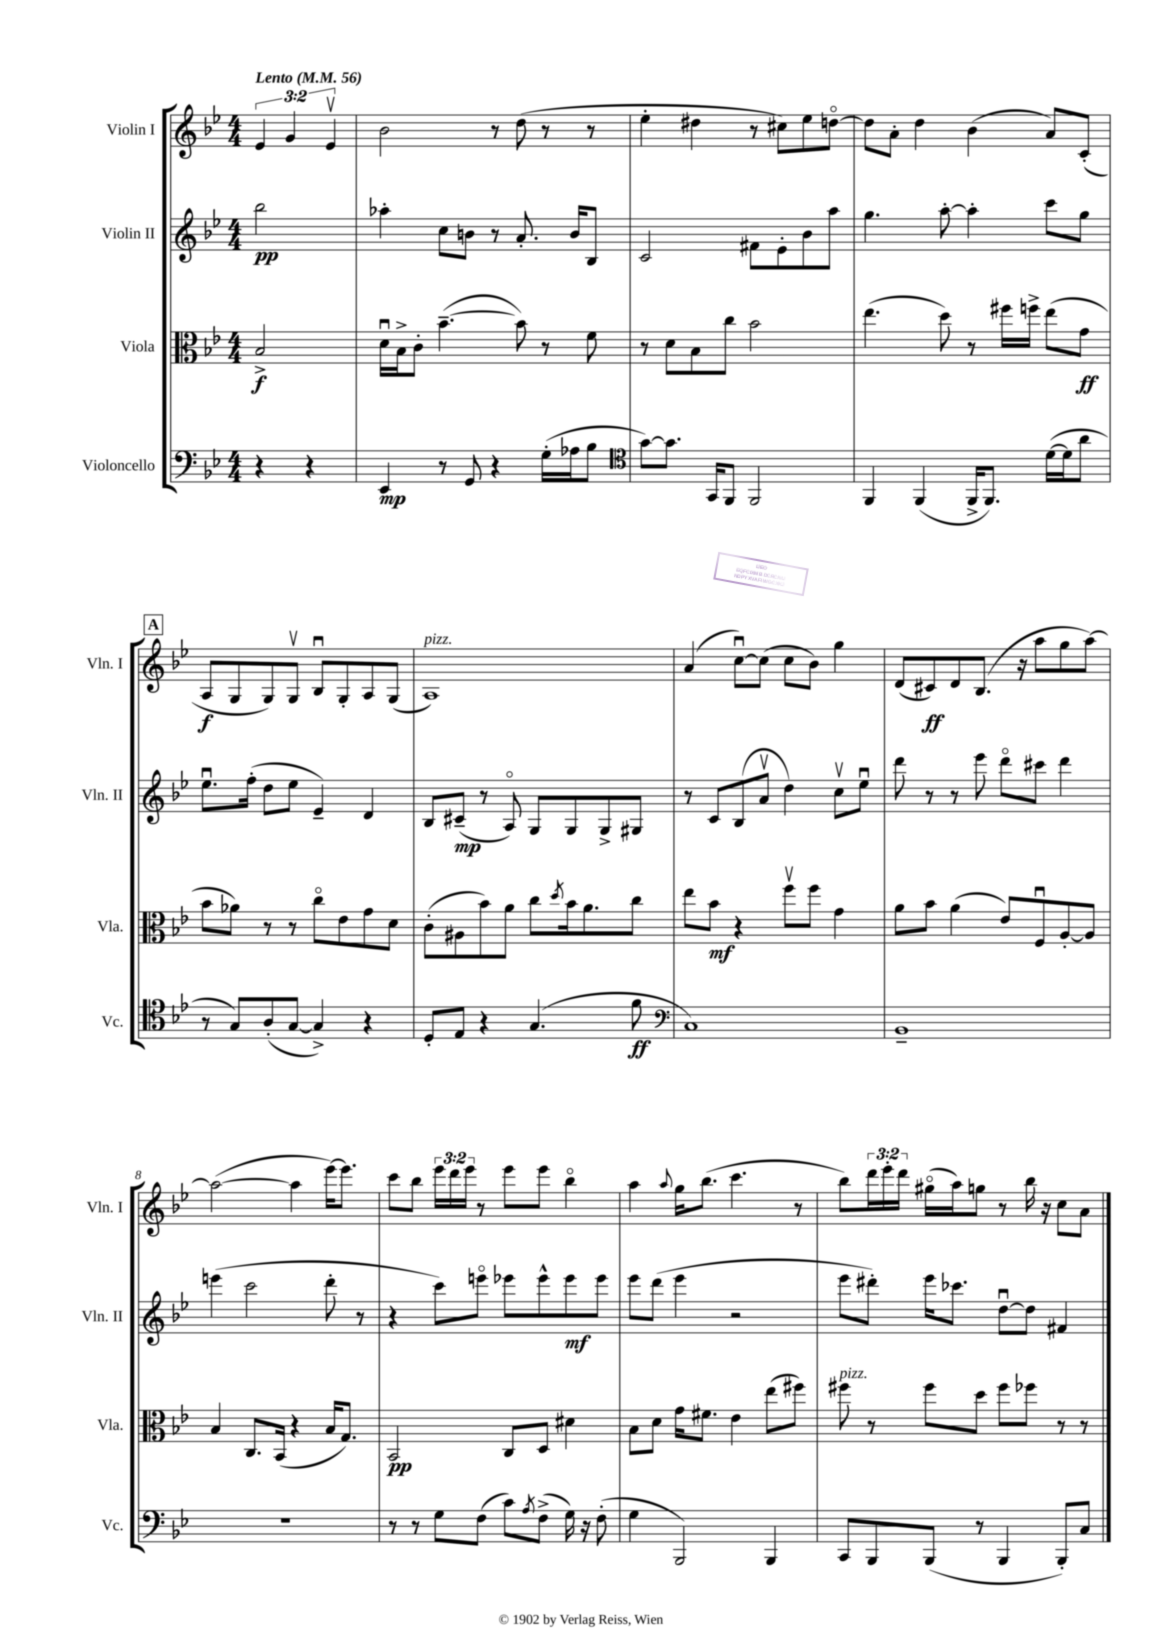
<<
\new StaffGroup <<
\new Staff = "s0" \with { instrumentName = "Violin I" shortInstrumentName = "Vln. I" } {
    \clef treble \key bes \major \numericTimeSignature \time 4/4 \override Staff.TupletNumber.text = #tuplet-number::calc-fraction-text \partial 2 \tempo "Lento" 4 = 56
    \tuplet 3/2 { ees'4 g'4 ees'4\upbow } |
    bes'2 r8 d''8( r8 r8 |
    ees''4-. dis''4 r8 cis''8) ees''8 d''8~\flageolet |
    d''8 a'8-. d''4 bes'4( a'8) c'8-.( |
    \mark \markup { \box "A" } a8\f g8 g8) g8\upbow bes8\downbow g8-. a8 g8( |
    a1^\markup { \italic "pizz." }) |
    a'4( c''8~\downbow) c''8( c''8 bes'8) g''4 |
    d'8( cis'8\ff) d'8 bes8.( r16 a''8 g''8 a''8~) |
    a''2~( a''4 ees'''16~) ees'''8. |
    c'''8 bes''8 \tuplet 3/2 { ees'''16 d'''16 ees'''16 } r8 ees'''8 ees'''8 bes''4\flageolet |
    a''4 \appoggiatura { a''8 } g''16 bes''8.( c'''4. r8 |
    bes''8) \tuplet 3/2 { d'''16 ees'''16-. d'''16 } gis''16\flageolet( a''16) g''8 r8 bes''16 r16 c''8 a'8 \bar "|." |
}
\new Staff = "s1" \with { instrumentName = "Violin II" shortInstrumentName = "Vln. II" } {
    \clef treble \key bes \major \numericTimeSignature \time 4/4 \partial 2
    bes''2\pp |
    aes''4-. c''8 b'8 r8 a'8.-. b'16 bes8 |
    c'2 fis'8 ees'8-. bes'8 a''8 |
    g''4. a''8~-. a''4-. c'''8 g''8 |
    \mark \markup { \box "A" } ees''8.\downbow f''16-.( d''8 ees''8 ees'4--) d'4 |
    bes8 cis'8--\mp( r8 a8\flageolet) g8 g8 g8-> gis8 |
    r8 c'8 bes8( a'8\upbow d''4) c''8\upbow ees''8\downbow |
    d'''8 r8 r8 ees'''8 d'''8\flageolet cis'''8 d'''4 |
    e'''4( c'''2 d'''8-. r8 |
    r4 c'''8) e'''8\flageolet ees'''8 ees'''8-^ ees'''8\mf ees'''8 |
    ees'''8 d'''8( ees'''4 r2 |
    ees'''8 dis'''8-.) ees'''16 ces'''8. d''8~\downbow d''8 fis'4 \bar "|." |
}
\new Staff = "s2" \with { instrumentName = "Viola" shortInstrumentName = "Vla." } {
    \clef alto \key bes \major \numericTimeSignature \time 4/4 \partial 2
    bes2->\f |
    d'16\downbow bes16-> c'8-. bes'4.~--( bes'8) r8 f'8 |
    r8 d'8 bes8 c''8 bes'2 |
    ees''4.( d''8) r8 fis''16 f''16-> ees''8( g'8\ff |
    \mark \markup { \box "A" } bes'8 aes'8) r8 r8 c''8\flageolet ees'8 g'8 d'8 |
    c'8-.( ais8 bes'8) a'8 c''8 \acciaccatura { d''8 } bes'16 a'8. c''8 |
    ees''8 bes'8\mf r4 f''8\upbow f''8 g'4 |
    a'8 bes'8 a'4( ees'8) f8\downbow a8~-. a8 |
    bes4 c8. bes,16( r4 bes16 g8.) |
    bes,2\pp c8 d8 dis'4 |
    bes8 d'8 g'16 fis'8. ees'4 ees''8( fis''8) |
    fis''8^\markup { \italic "pizz." } r8 fis''8 d''8 fis''8 fes''8 r8 r8 \bar "|." |
}
\new Staff = "s3" \with { instrumentName = "Violoncello" shortInstrumentName = "Vc." } {
    \clef bass \key bes \major \numericTimeSignature \time 4/4 \partial 2
    r4 r4 |
    ees,4\mp r8 g,8 r4 g16-.( aes16 bes8 |
    \clef tenor g'8~) g'8. g,16 f,8 f,2 |
    f,4 f,4( f,16-> f,8.) d'16~( d'16 a'8 |
    \mark \markup { \box "A" } r8 g8) a8-.( g8~ g4->) r4 |
    d8-. ees8 r4 g4.( f'8\ff |
    \clef bass c1) |
    bes,1-- |
    R1 |
    r8 r8 g8 f8( c'8) \acciaccatura { a8 } f8->( g16) r16 f8-.( |
    g4 bes,,2) bes,,4 |
    c,8 bes,,8 bes,,8( r8 bes,,4 bes,,8-.) c8 \bar "|." |
}
>>
>>
